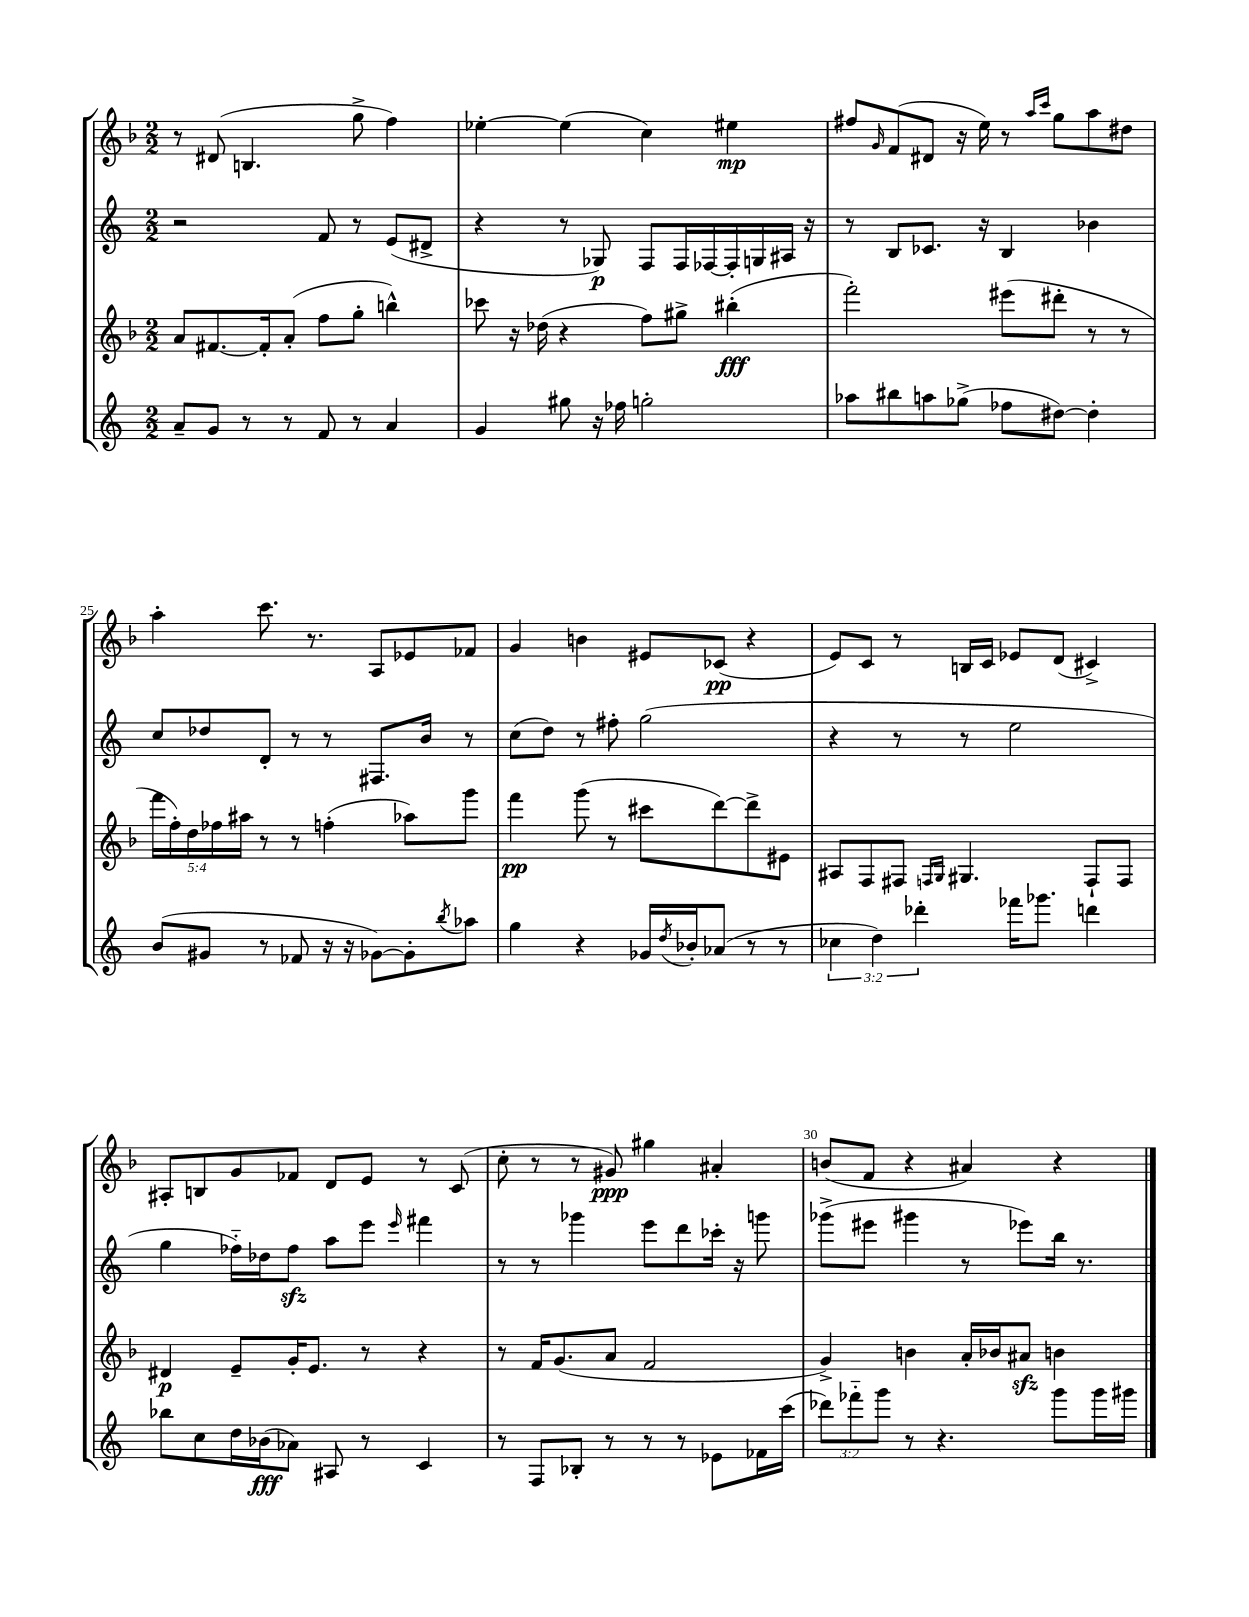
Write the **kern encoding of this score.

**kern	**dynam	**kern	**dynam	**kern	**dynam	**kern	**dynam
*part4	*part4	*part3	*part3	*part2	*part2	*part1	*part1
*staff4	*staff4	*staff3	*staff3	*staff2	*staff2	*staff1	*staff1
*clefG2	*	*clefG2	*	*clefG2	*	*clefG2	*
*k[]	*	*k[b-]	*	*k[]	*	*k[b-]	*
*M2/2	*	*M2/2	*	*M2/2	*	*M2/2	*
=22	=22	=22	=22	=22	=22	=22	=22
8a~/L	.	8a/L	.	2r	.	8r	.
8g/J	.	[8.f#X/	.	.	.	(8d#X/	.
8r	.	.	.	.	.	4.Bn/	.
.	.	16f#'/k]	.	.	.	.	.
8r	.	(8a'/J	.	.	.	.	.
8f/	.	8ff\L	.	8f/	.	.	.
8r	.	8gg'\J	.	8r	.	8gg^\	.
4a/	.	4bbn^^\)	.	(8e/L	.	4ff\)	.
.	.	.	.	8d#X^/J	.	.	.
=23	=23	=23	=23	=23	=23	=23	=23
4g/	.	8ccc-X\	.	4r	.	[4ee-X'\	.
.	.	16r	.	.	.	.	.
.	.	(16dd-X\	.	.	.	.	.
8gg#X\	.	4r	.	8r	.	(4ee-\]	.
16r	.	.	.	8G-X/)	p	.	.
16ff-X\	.	.	.	.	.	.	.
2ggn'\	.	8ff\L)	.	8F/L	.	4cc\)	.
.	.	8gg#X^\J	.	16F/L	.	.	.
.	.	.	.	[16F-X/	.	.	.
.	.	(4bb#X'\	fff	16F-'/]	.	4ee#X\	mp
.	.	.	.	16Gn/	.	.	.
.	.	.	.	16A#X/JJ	.	.	.
.	.	.	.	16r	.	.	.
=24	=24	=24	=24	=24	=24	=24	=24
8aa-X\L	.	2fff'\)	.	8r	.	8ff#X/L	.
.	.	.	.	.	.	16qqg/	.
8bb#X\	.	.	.	8B/L	.	(8f/	.
8aan\	.	.	.	8.c-X/J	.	8d#X/J	.
(8gg-X^\J	.	.	.	.	.	16r	.
.	.	.	.	16r	.	16ee\)	.
8ff-X\L	.	(8eee#X\L	.	4B/	.	8r	.
.	.	.	.	.	.	16qqaa/LL	.
.	.	.	.	.	.	16qqccc/JJ	.
[8dd#X\J)	.	8ddd#X'\J	.	.	.	8gg\L	.
4dd#'\]	.	8r	.	4b-X\	.	8aa\	.
.	.	8r	.	.	.	8dd#X\J	.
!!LO:LB:g=z
=25	=25	=25	=25	=25	=25	=25	=25
(8b/L	.	20fff\LL	.	8cc/L	.	4aa'\	.
.	.	20ff'\)	.	.	.	.	.
.	.	20dd\	.	.	.	.	.
8g#X/J	.	.	.	8dd-X/	.	.	.
.	.	20ff-X\	.	.	.	.	.
.	.	20aa#X\JJ	.	.	.	.	.
8r	.	8r	.	8d'/J	.	8.ccc\	.
8f-X/	.	8r	.	8r	.	.	.
.	.	.	.	.	.	8.r	.
16r	.	(4ffn'\	.	8r	.	.	.
16r	.	.	.	.	.	.	.
[8g-X\L)	.	.	.	8.F#X/L	.	8A/L	.
8g-'\]	.	8aa-X\L)	.	.	.	8e-X/	.
.	.	.	.	16b/Jk	.	.	.
8qbb/	.	.	.	.	.	.	.
8aa-X\J	.	8ggg\J	.	8r	.	8f-X/J	.
=26	=26	=26	=26	=26	=26	=26	=26
4gg\	.	4fff\	pp	(8cc\L	.	4g/	.
.	.	.	.	8dd\J)	.	.	.
4r	.	(8ggg\	.	8r	.	4bn\	.
.	.	8r	.	8ff#X'\	.	.	.
16g-X/LL	.	8ccc#X\L	.	(2gg\	.	8e#X/L	.
8qdd/	.	.	.	.	.	.	.
16b-X'/J	.	.	.	.	.	.	.
(8a-X/J	.	[8ddd\)	.	.	.	(8c-X/J	pp
8r	.	8ddd^\]	.	.	.	4r	.
8r	.	8e#X\J	.	.	.	.	.
=27	=27	=27	=27	=27	=27	=27	=27
6cc-X\	.	8A#X/L	.	4r	.	8e/L)	.
.	.	8F/	.	.	.	8c/J	.
6dd\)	.	.	.	.	.	.	.
.	.	8F#X/J	.	8r	.	8r	.
6ddd-X'\	.	.	.	.	.	.	.
.	.	16qqFn/LL	.	.	.	.	.
.	.	16qqG/JJ	.	.	.	.	.
.	.	4.G#X/	.	8r	.	16Bn/LL	.
.	.	.	.	.	.	16c/JJ	.
16fff-X\KL	.	.	.	2ee\	.	8e-X/L	.
8.ggg-X\J	.	.	.	.	.	.	.
.	.	.	.	.	.	(8d/J	.
4dddn\	.	8F`/L	.	.	.	4c#X^/)	.
.	.	8F/J	.	.	.	.	.
!!LO:LB:g=z
=28	=28	=28	=28	=28	=28	=28	=28
8bb-X\L	.	4d#X/	p	4gg\	.	8A#X'/L	.
8cc\	.	.	.	.	.	8Bn/	.
16dd\L	.	8e~/L	.	16ff-X\LL)	.	8g/	.
(16b-X\J	fff	.	.	16dd-X\J	.	.	.
8a-X\J)	.	16g'/K	.	8ff-zz\J	.	8f-X/J	.
.	.	8.e/J	.	.	.	.	.
8A#X/	.	.	.	8aa\L	.	8d/L	.
8r	.	8r	.	8eee\J	.	8e/J	.
.	.	.	.	16qqeee/	.	.	.
4c/	.	4r	.	4fff#X\	.	8r	.
.	.	.	.	.	.	(8c/	.
=29	=29	=29	=29	=29	=29	=29	=29
8r	.	8r	.	8r	.	8cc'\	.
8F/L	.	16f/KL	.	8r	.	8r	.
.	.	(8.g/	.	.	.	.	.
8B-X'/J	.	.	.	4ggg-X\	.	8r	.
8r	.	8a/J	.	.	.	8g#X/)	ppp
8r	.	2f/	.	8eee\L	.	4gg#X\	.
8r	.	.	.	8ddd\	.	.	.
8e-X\L	.	.	.	16ccc-X'\Jk	.	4a#X'/	.
.	.	.	.	16r	.	.	.
16f-X\L	.	.	.	8gggn\	.	.	.
(16ccc\JJ	.	.	.	.	.	.	.
=30	=30	=30	=30	=30	=30	=30	=30
12ddd-X\L)	.	4g^/)	.	(8ggg-X^\L	.	(8bn/L	.
12fff-X\	.	.	.	.	.	.	.
.	.	.	.	8eee#X\J	.	8f/J	.
12ggg\J	.	.	.	.	.	.	.
8r	.	4bn\	.	4ggg#X\	.	4r	.
4.r	.	.	.	.	.	.	.
.	.	16a'/LL	.	8r	.	4a#X/)	.
.	.	16b-X/J	.	.	.	.	.
.	.	8a#Xzz/J	.	8eee-X\L)	.	.	.
8ggg\L	.	4bn\	.	16bb\Jk	.	4r	.
.	.	.	.	8.r	.	.	.
16ggg\L	.	.	.	.	.	.	.
16ggg#X\JJ	.	.	.	.	.	.	.
==	==	==	==	==	==	==	==
*-	*-	*-	*-	*-	*-	*-	*-
